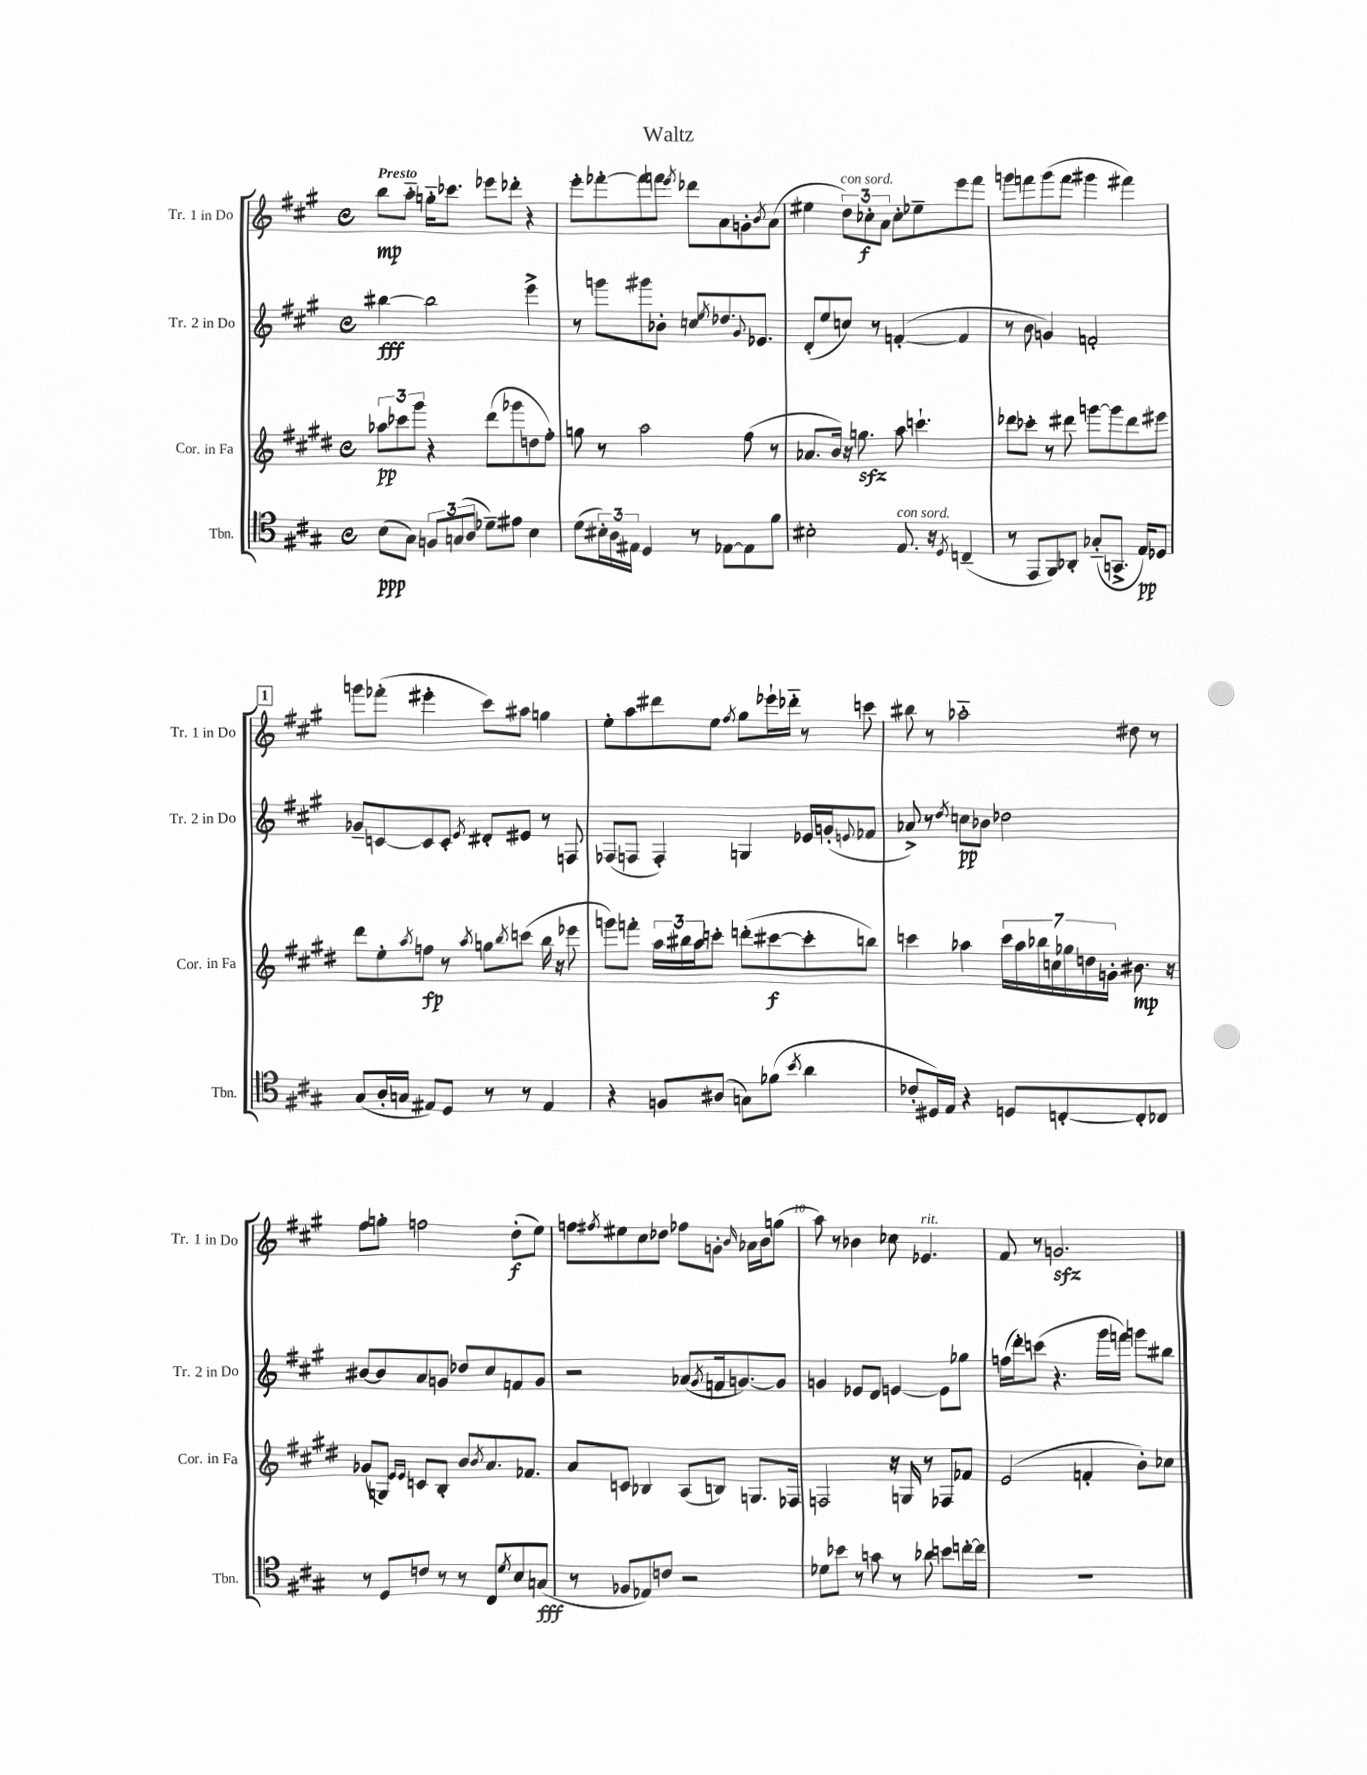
\header { title = "Waltz" }
<<
\new StaffGroup <<
\new Staff = "s0" \with { instrumentName = "Tr. 1 in Do" shortInstrumentName = "Tr. 1 in Do" } {
    \clef treble \key a \major \defaultTimeSignature \time 4/4 \tempo "Presto"
    b''8\mp a''8-_ g''16-_ ces'''8. ees'''8 des'''8-. r4 |
    e'''8-. fes'''8~-. fes'''8 f'''8 \acciaccatura { e'''8 } des'''8 a'8 g'8-. \acciaccatura { b'8 } a'8( |
    eis''4 \tuplet 3/2 { d''8^\markup { \italic "con sord." }) ces''8-.\f a'8 } ces''8-. ees''8-- e'''8 fis'''8 |
    g'''8 f'''8 g'''8( f'''8 gis'''4 fis'''4) |
    \mark \markup { \box "1" } g'''8 fes'''8-.( eis'''4-. cis'''8) ais''8 g''4 |
    e''8-. a''8 dis'''8 e''8 \acciaccatura { fis''8 } gis''8 ees'''16-! des'''16-_ r8 c'''8 |
    bis''8 r8 aes''2-_ dis''8 r8 |
    fis''8 g''8-. f''2 d''8-.\f( e''8) |
    f''8 \acciaccatura { fis''8 } eis''8 cis''8 des''8 fes''8 g'8-. \grace { b'16 } aes'16 b'16 g''8( |
    a''8) r8 bes'4 ces''8 ees'4.^\markup { \italic "rit." } |
    fis'8 r8 g'2.\sfz \bar "|." |
}
\new Staff = "s1" \with { instrumentName = "Tr. 2 in Do" shortInstrumentName = "Tr. 2 in Do" } {
    \clef treble \key a \major \defaultTimeSignature \time 4/4
    bis''4~\fff bis''2 e'''4-> |
    r8 g'''8 gis'''8 bes'8-. c''8 \acciaccatura { e''8 } des''8. \appoggiatura { gis'8 } ees'8. |
    d'8-.( e''8 c''8) r8 f'4~-.( f'4 |
    r8 b'8 g'4) f'2-. |
    \mark \markup { \box "1" } ges'8-- c'8~ c'8 c'8-. \acciaccatura { e'8 } dis'8-. eis'8 r8 f8 |
    fes8( f8 f4-.) g4 ees'16 g'16-.( \appoggiatura { e'8 } fes'8 |
    aes'8->) r8 \acciaccatura { d''8 } c''8\pp bes'8 des''2 |
    bis'8~ bis'8 a'8 g'8 des''8 cis''8 f'8 g'8 |
    r2 aes'8( \acciaccatura { gis'8 } f'16 g'8.~) g'8 |
    g'4 ees'8 d'8 e'4~ e'8 ges''8 |
    f''16( d'''16-.) c'''8( r4. gis'''16 f'''16) g'''8 bis''8 \bar "|." |
}
\new Staff = "s2" \with { instrumentName = "Cor. in Fa" shortInstrumentName = "Cor. in Fa" } {
    \clef treble \key e \major \defaultTimeSignature \time 4/4
    \tuplet 3/2 { aes''8\pp ces'''8 gis'''8 } r4 dis'''8( ges'''8 d''8 fis''8-.) |
    g''8 r8 a''2 fis''8( r8 |
    aes'8. b'16) r16 g''8.\sfz a''8 c'''4.-! |
    des'''8 ces'''8-. r8 dis'''8 g'''8~ g'''8 dis'''8 eis'''8 |
    \mark \markup { \box "1" } dis'''8 e''8-. \acciaccatura { a''8 } f''8\fp r8 \acciaccatura { a''8 } g''8 \acciaccatura { b''8 } c'''8( b''16 r16 ees'''8 |
    g'''8) f'''8-. \tuplet 3/2 { a''16 bis''16 a''16 } c'''8-. d'''8-.( cis'''8~\f cis'''8-. b''8) |
    c'''4 aes''4 \tuplet 7/4 { c'''16 aes''16 bes''16 c''16 ges''16 d''16 g'16-. } bis'8.\mp r16 |
    ges'8( g8) \grace { e'16 e'16 } c'8 b8-. b'8 \acciaccatura { b'8 } a'8. fes'8. |
    a'8 c'8 bes4 a8( b8) g8. fes16 |
    f2 r16 g16 r8 fes8 fes'8 |
    e'2( f'4-. b'8-.) ces''8 \bar "|." |
}
\new Staff = "s3" \with { instrumentName = "Tbn." shortInstrumentName = "Tbn." } {
    \clef tenor \key a \major \defaultTimeSignature \time 4/4
    b8\ppp( gis8) \tuplet 3/2 { f8 g8( a8 } des'8--) eis'8 b4 |
    d'8( \tuplet 3/2 { bis16-.) a16 eis16 } d4 r8 ees8~ ees8 fis'8 |
    bis2-. e8.^\markup { \italic "con sord." } r16 \acciaccatura { d8 } c4--( |
    r8 e,8 fis,8) aes,8-. ges8-_( g,8.-> e16\pp) des8 |
    \mark \markup { \box "1" } gis8( a16-. g16 eis8) d8 r8 r8 eis4 |
    r4 f8 ais8( g8) fes'8( \acciaccatura { b'8 } a'4 |
    ces'8-. dis16) e16 r4 d8 c8~-. c8-. ces8 |
    r8 d8 c'8 r8 r8 cis8 \acciaccatura { d'8 } b8 g8\fff( |
    r8 fes8 ees8) c'8 r2 |
    des'8 bes'8 r8 g'8 r8 aes'8 b'8 c''16~-. c''16 |
    R1 \bar "|." |
}
>>
>>
\layout { \context { \Score \override BarNumber.break-visibility = ##(#f #t #t) barNumberVisibility = #(every-nth-bar-number-visible 5) } }
